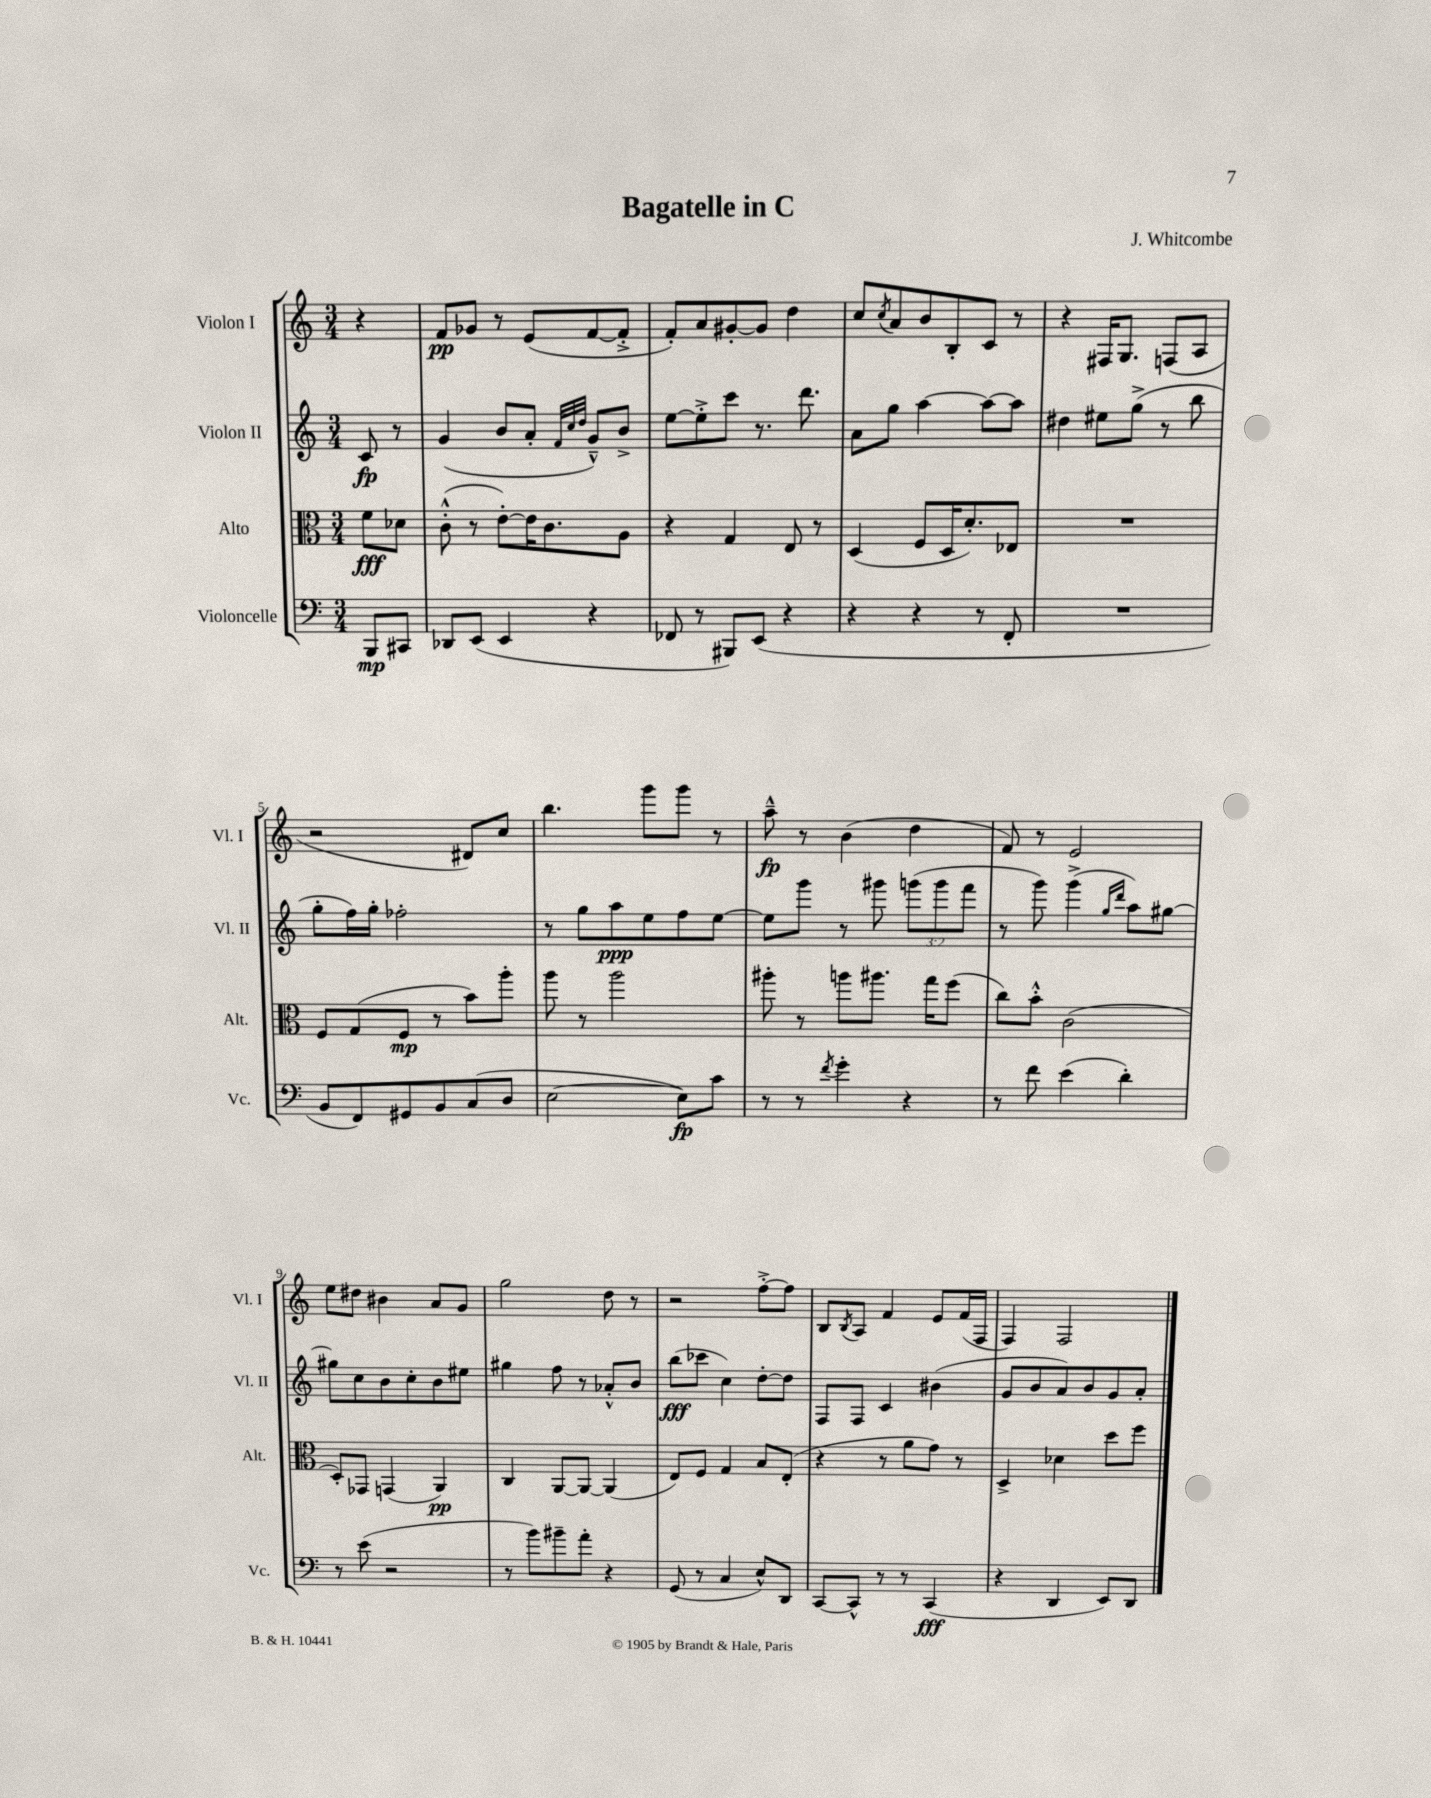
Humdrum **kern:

**kern	**kern	**kern	**kern
*staff4	*staff3	*staff2	*staff1
*clefF4	*clefC3	*clefG2	*clefG2
*k[]	*k[]	*k[]	*k[]
*M3/4	*M3/4	*M3/4	*M3/4
8BBB	8f	8c	4r
8CC#	8d-	8r	.
=	=	=	=
8DD-	(8c'^^	(4g	8f
(8EE	8r	.	8g-
4EE	[8e')	8b	8r
.	16e]	8a'	(8e
.	8.c	.	.
.	.	32qqf	.
.	.	32qqcc	.
.	.	32qqdd	.
4r	.	8g~^^)	[8f
.	8A	8b^	8f'^]
=	=	=	=
8FF-	4r	[8ee	8f')
8r	.	8ee'^]	8a
8BBB#)	4G	8ccc	[8g#'
(8EE	.	8.r	8g#]
4r	8E	.	4dd
.	.	8.ddd	.
.	8r	.	.
=	=	=	=
4r	(4D	8a	8cc
.	.	.	8qcc
.	.	8gg	8a
4r	8F	[4aa	8b
.	16D	.	8B'
.	8.d')	.	.
8r	.	8aa_	8c
8FF'	8E-	8aa]	8r
=	=	=	=
2.r	2.r	4dd#	4r
.	.	8ee#	16F#
.	.	.	8.G
.	.	(8gg^	.
.	.	8r	(8F
.	.	8bb	8A
=	=	=	=
8BB	8F	8gg'	2r
8FF)	(8G	16ff)	.
.	.	16gg'	.
8GG#	8F	2ff-'	.
8BB	8r	.	.
(8C	8b)	.	8d#)
8D	8aa'	.	8cc
=	=	=	=
[2E	8aa	8r	4.bb
.	8r	8gg	.
.	2aa	8aa	.
.	.	8ee	8ggg
8E])	.	8ff	8ggg
8c	.	[8ee	8r
=	=	=	=
8r	8aa#'	8ee]	8aa~^^
8r	8r	8ggg	8r
8qf	.	.	.
4g'	8aa	8r	(4b
.	8.aa#	8ggg#	.
4r	.	(12ggg	4dd
.	16gg	.	.
.	.	12ggg	.
.	(8ff	.	.
.	.	12fff	.
=	=	=	=
8r	8cc)	8r	8f)
8f	8b'^^	8ggg)	8r
(4e	(2c	(4ggg^	2e
.	.	16qqgg	.
.	.	16qqddd	.
4d')	.	8aa)	.
.	.	[8gg#	.
=	=	=	=
8r	8D')	8gg#]	8ee
(8e	8GG-	8cc	8dd#
2r	(4GG	8b	4b#
.	.	8cc'	.
.	4AA)	8b	8a
.	.	8ee#	8g
=	=	=	=
8r	4C	4gg#	2gg
8b)	.	.	.
8b#~	[8AA	8ff	.
8a'	8AA_	8r	.
4r	(4AA]	8a-'^^	8dd
.	.	8b	8r
=	=	=	=
(8GG	8E)	(8bb	2r
8r	8F	8ccc-	.
4C	4G	4cc)	.
8E^^)	8B	[8dd'	[8ff'^
8DD	(8E'	8dd]	8ff]
=	=	=	=
[8CC	4r	8F	8B
.	.	.	8qB
8CC^^]	.	8F	8A
8r	8r	4c	4f
8r	8a	.	.
(4CC	8g)	(4b#	8e
.	8r	.	(16f
.	.	.	16F
=	=	=	=
4r	4D^	8g	4F)
.	.	8b	.
4DD	4d-	8a)	2F
.	.	8b	.
8EE)	8dd	8g	.
8DD	8ff	8a'	.
==	==	==	==
*-	*-	*-	*-
